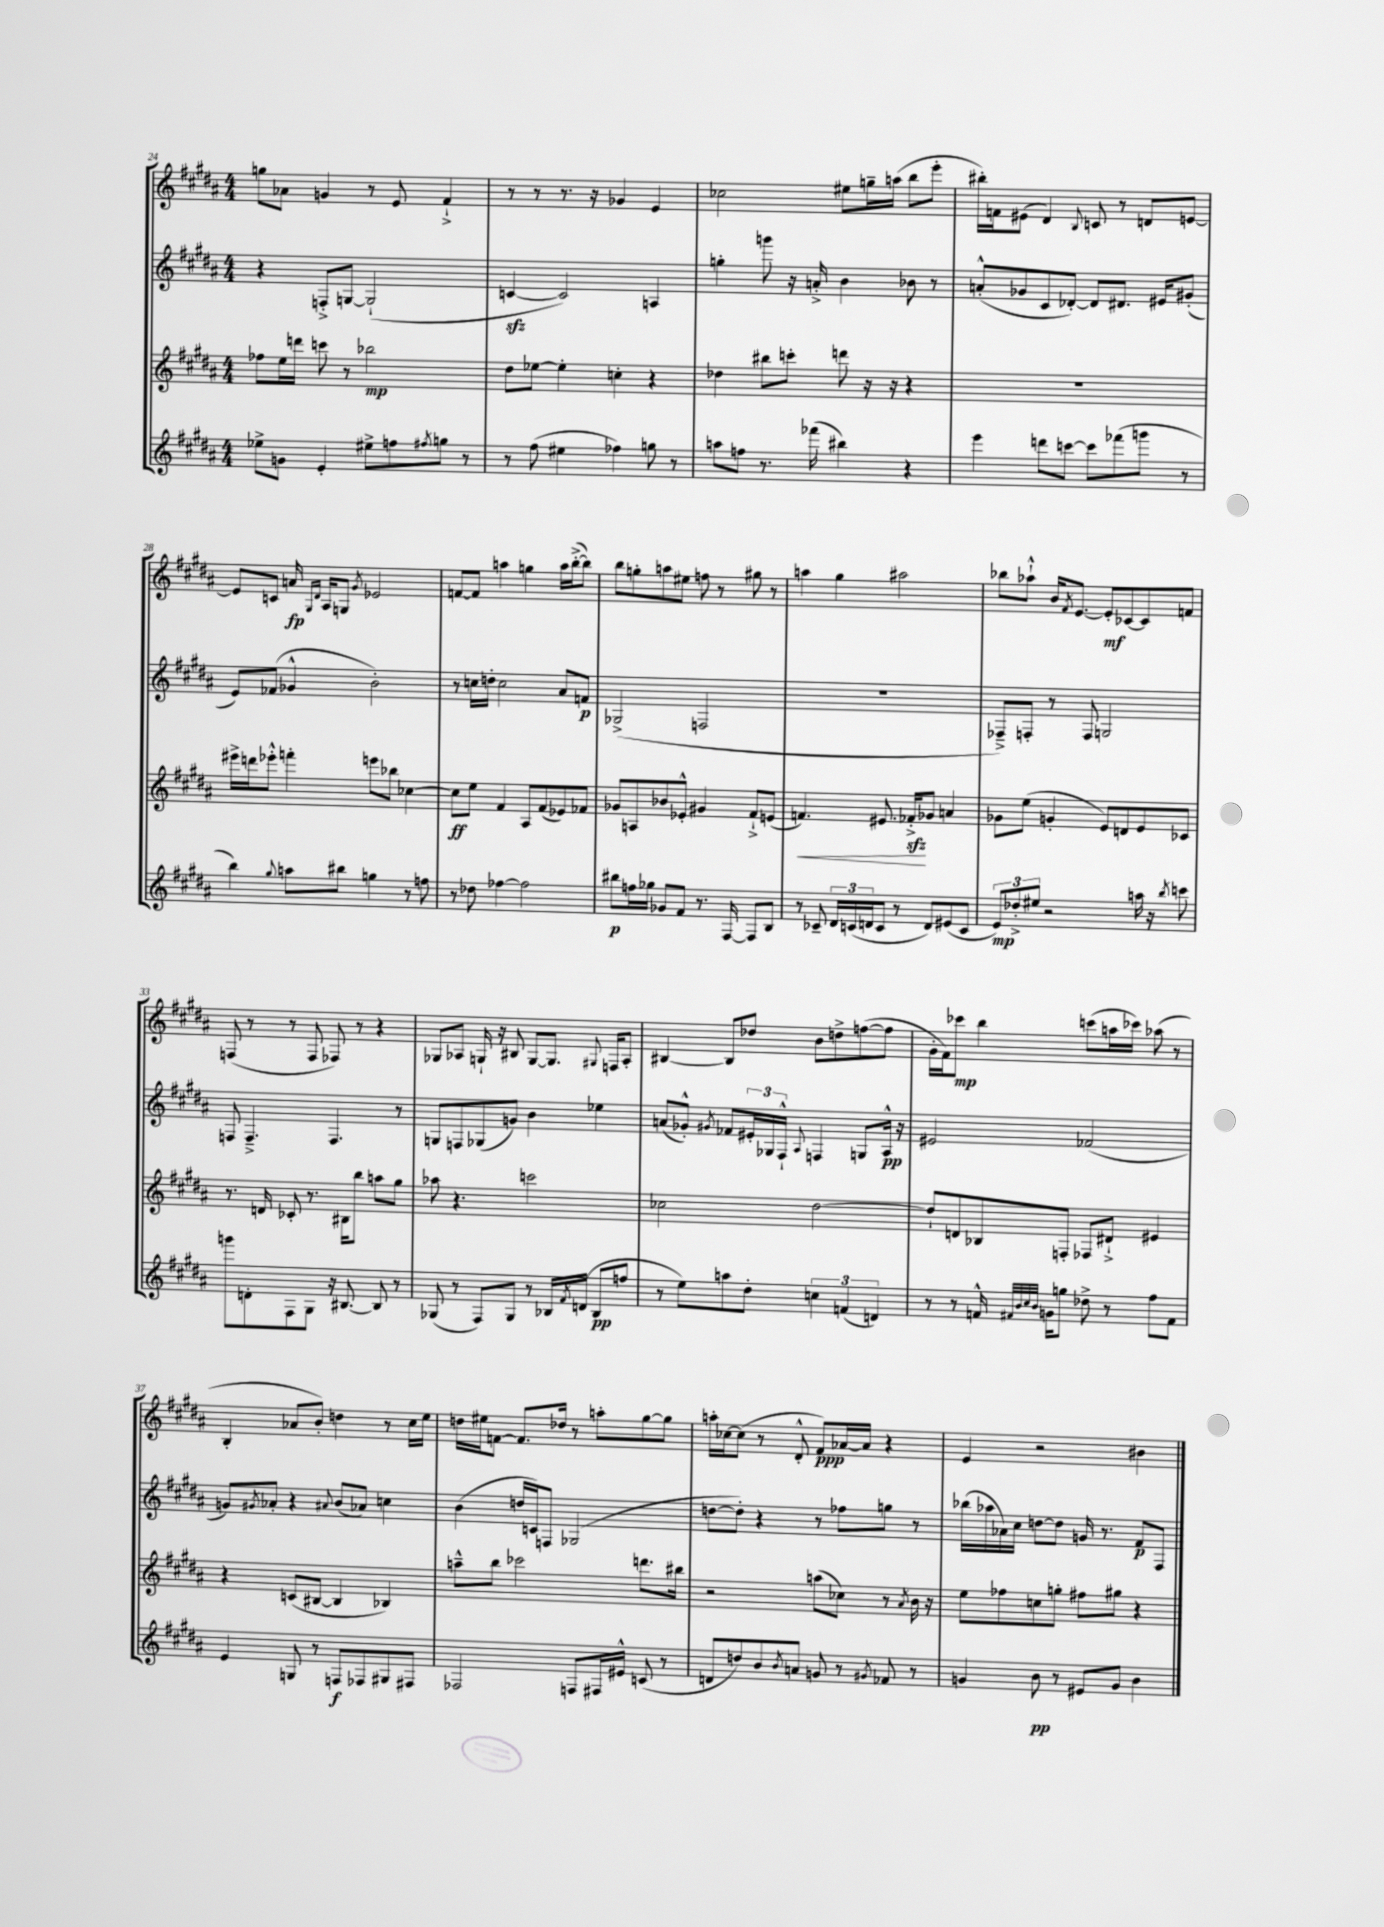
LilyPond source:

<<
\new StaffGroup <<
\new Staff = "s0" {
    \clef treble \key b \major \numericTimeSignature \time 4/4
    g''8 aes'8 g'4 r8 e'8 fis'4-!-> |
    r8 r8 r8. r16 ges'4 e'4 |
    ces''2 eis''8 g''16-- a''16( b''8 e'''8-. |
    bis''16-.) f'16 eis'8( dis'4) \appoggiatura { b8 } c'8 r8 d'8 e'8~ |
    e'8 c'8 a'16\fp \grace { gis16 dis'16 } ais16 g8 \acciaccatura { gis'8 } ees'2 |
    f'8~ f'8 a''4 g''4 a''16 b''16~-.->( b''8) |
    b''8 g''8-. a''8 eis''8 f''8 r8 gis''8 r8 |
    a''4 gis''4 ais''2 |
    bes''8 aes''8-!-^ b'16 \acciaccatura { fis'8 } e'8.~ e'8-.\mf ces'8~ ces'8 f'8 |
    f8( r8 r8 f8 fes8) r8 r4 |
    ges8 aes8 g16-! r16 bis8 g8~ g8. \appoggiatura { gis8 } f16 aes8-. |
    bis4~ bis8 des''8 b'8 d''8-> f''8~( f''8 |
    gis'16-. fis'16) ces'''8\mp b''4 c'''8( a''16 ces'''16) aes''8( r8 |
    b4-. aes'8 b'8-.) d''4 r8 cis''16 e''16 |
    d''16 eis''16 f'8~ f'8. des''16 r8 a''8-. gis''8~ gis''8 |
    a''16-. ces''16~ ces''8( r8 dis'8-.-^ fis'8\ppp) aes'16~ aes'16 r4 |
    e'4 r2 bis'4 \bar "|." |
}
\new Staff = "s1" {
    \clef treble \key b \major \numericTimeSignature \time 4/4
    r4 f8-.-> g8~ g2-!( |
    c'4~\sfz c'2) a4 |
    g''4-. g'''8 r16 a'16-.-> b'4 bes'8 r8 |
    a'8-.-^( ges'8 cis'8 des'8~-.) des'8 dis'8. eis'16 gis'8-.( |
    e'8) fes'8( ges'4-^ b'2-.) |
    r8 c''16 d''16-. c''2 ais'8 f'8\p |
    ges2->( f2 |
    R1 |
    fes8--->) f8-. r8 f8 g2 |
    f8 f4.---> f4. r8 |
    g8 f8 ges8( g'8) b'4 ees''4 |
    a'8( ges'8-.-^) \acciaccatura { gis'8 } fes'8 \tuplet 3/2 { eis'16-. ges16 fis16-!-^ } \appoggiatura { ais8 } f4 g8 ais16-^\pp r16 |
    eis'2 fes'2( |
    g'8) \acciaccatura { gis'8 } aes'8-. r4 \appoggiatura { ais'8 } b'8( aes'8) c''4 |
    b'4( d''16 c'16) f8 ges2( |
    d''8~ d''8-.) r4 r8 fes''8 g''8 r8 |
    bes''16( aes''16 aes'16) cis''16 d''8~ d''8 g'16 r8. fis'8\p fis8 \bar "|." |
}
\new Staff = "s2" {
    \clef treble \key b \major \numericTimeSignature \time 4/4
    fes''8 e''16 d'''16 c'''8 r8 bes''2\mp |
    dis''8 ees''8~ ees''4-. c''4-. r4 |
    des''4 bis''8 c'''8-. d'''8 r16 r16 r4 |
    R1 |
    eis'''16-> d'''16 ees'''8-.-^ f'''4-. e'''8 bes''8 ces''4~ |
    ces''8\ff e''8 fis'4 ais8 fis'8( ees'8) fes'8 |
    ges'8 a8 bes'8 ees'8-.-^ gis'4 fis'8-!-> e'8( |
    f'4.\<) eis'8. fes'16-.->\sfz\! ges'8 a'4 |
    ges'8 e''8( g'4-. e'8) d'8 e'8 ces'8 |
    r8. d'16 ces'8-. r8. bis16 b''8 a''8 gis''8 |
    aes''8 r4. c'''2 |
    ces''2 dis''2~ |
    dis''8-! d'8 bes8 f8-. fes8 dis'8-!-> eis'4 |
    r4 c'8( bis8~ bis4 bes4) |
    a''8---^ b''8 ces'''2 d'''8. bis''16 |
    r2 a''8( ces''8) r8 \acciaccatura { ais'8 } b'16 r16 |
    e''8 fes''8 c''8 g''8-. fis''8 gis''8 r4 \bar "|." |
}
\new Staff = "s3" {
    \clef treble \key b \major \numericTimeSignature \time 4/4
    ees''8-> g'8 e'4-. eis''8-> f''8 \acciaccatura { fis''8 } g''8 r8 |
    r8 fis''8( eis''4 fes''4) g''8 r8 |
    a''8 f''8 r8. fes'''16( bis''4) r4 |
    e'''4 d'''8 c'''8~ c'''8 fes'''8( g'''8 r8 |
    b''4) \appoggiatura { gis''8 } a''8 bis''8 g''4 r8 f''8 |
    r8 des''8 fes''4~ fes''2 |
    bis''8\p f''16 ges''16 ges'8 fis'8 r8. fis16~ fis8 b8 |
    r8 ces'8-- \tuplet 3/2 { dis'16 c'16( d'16 } c'8 r8 d'8) eis'8( c'8 |
    \tuplet 3/2 { e'8\mp) des''8-.-> eis''8 } r2 a''16 r16 \acciaccatura { b''8 } c'''8 |
    g'''8 d'8-. fis8 gis8 r16 bis8.~ bis8 r8 |
    ges8( r8 fis8) ges8 r8 bes16 \acciaccatura { fis'8 } d'16( bes8\pp f''8 |
    r8 e''8) a''8 dis''8-. \tuplet 3/2 { c''4 f'4( d'4) } |
    r8 r8 f'16-^ \grace { fis'32 b'32 cis''32 b'32 } g'16 g''8 des''8-> r8 fis''8 fis'8 |
    e'4 g8 r8 f8\f fes8 gis8 fis8 |
    fes2 f8 fis16 eis'16-^ c'8( r8 |
    d'8 d''8) b'8 \acciaccatura { b'8 } a'8 g'8 r8 \acciaccatura { gis'8 } fes'8 r8 |
    g'4 b'8\pp r8 eis'8 g'8 b'4 \bar "|." |
}
>>
>>
\layout { \context { \Score currentBarNumber = #24 } }
